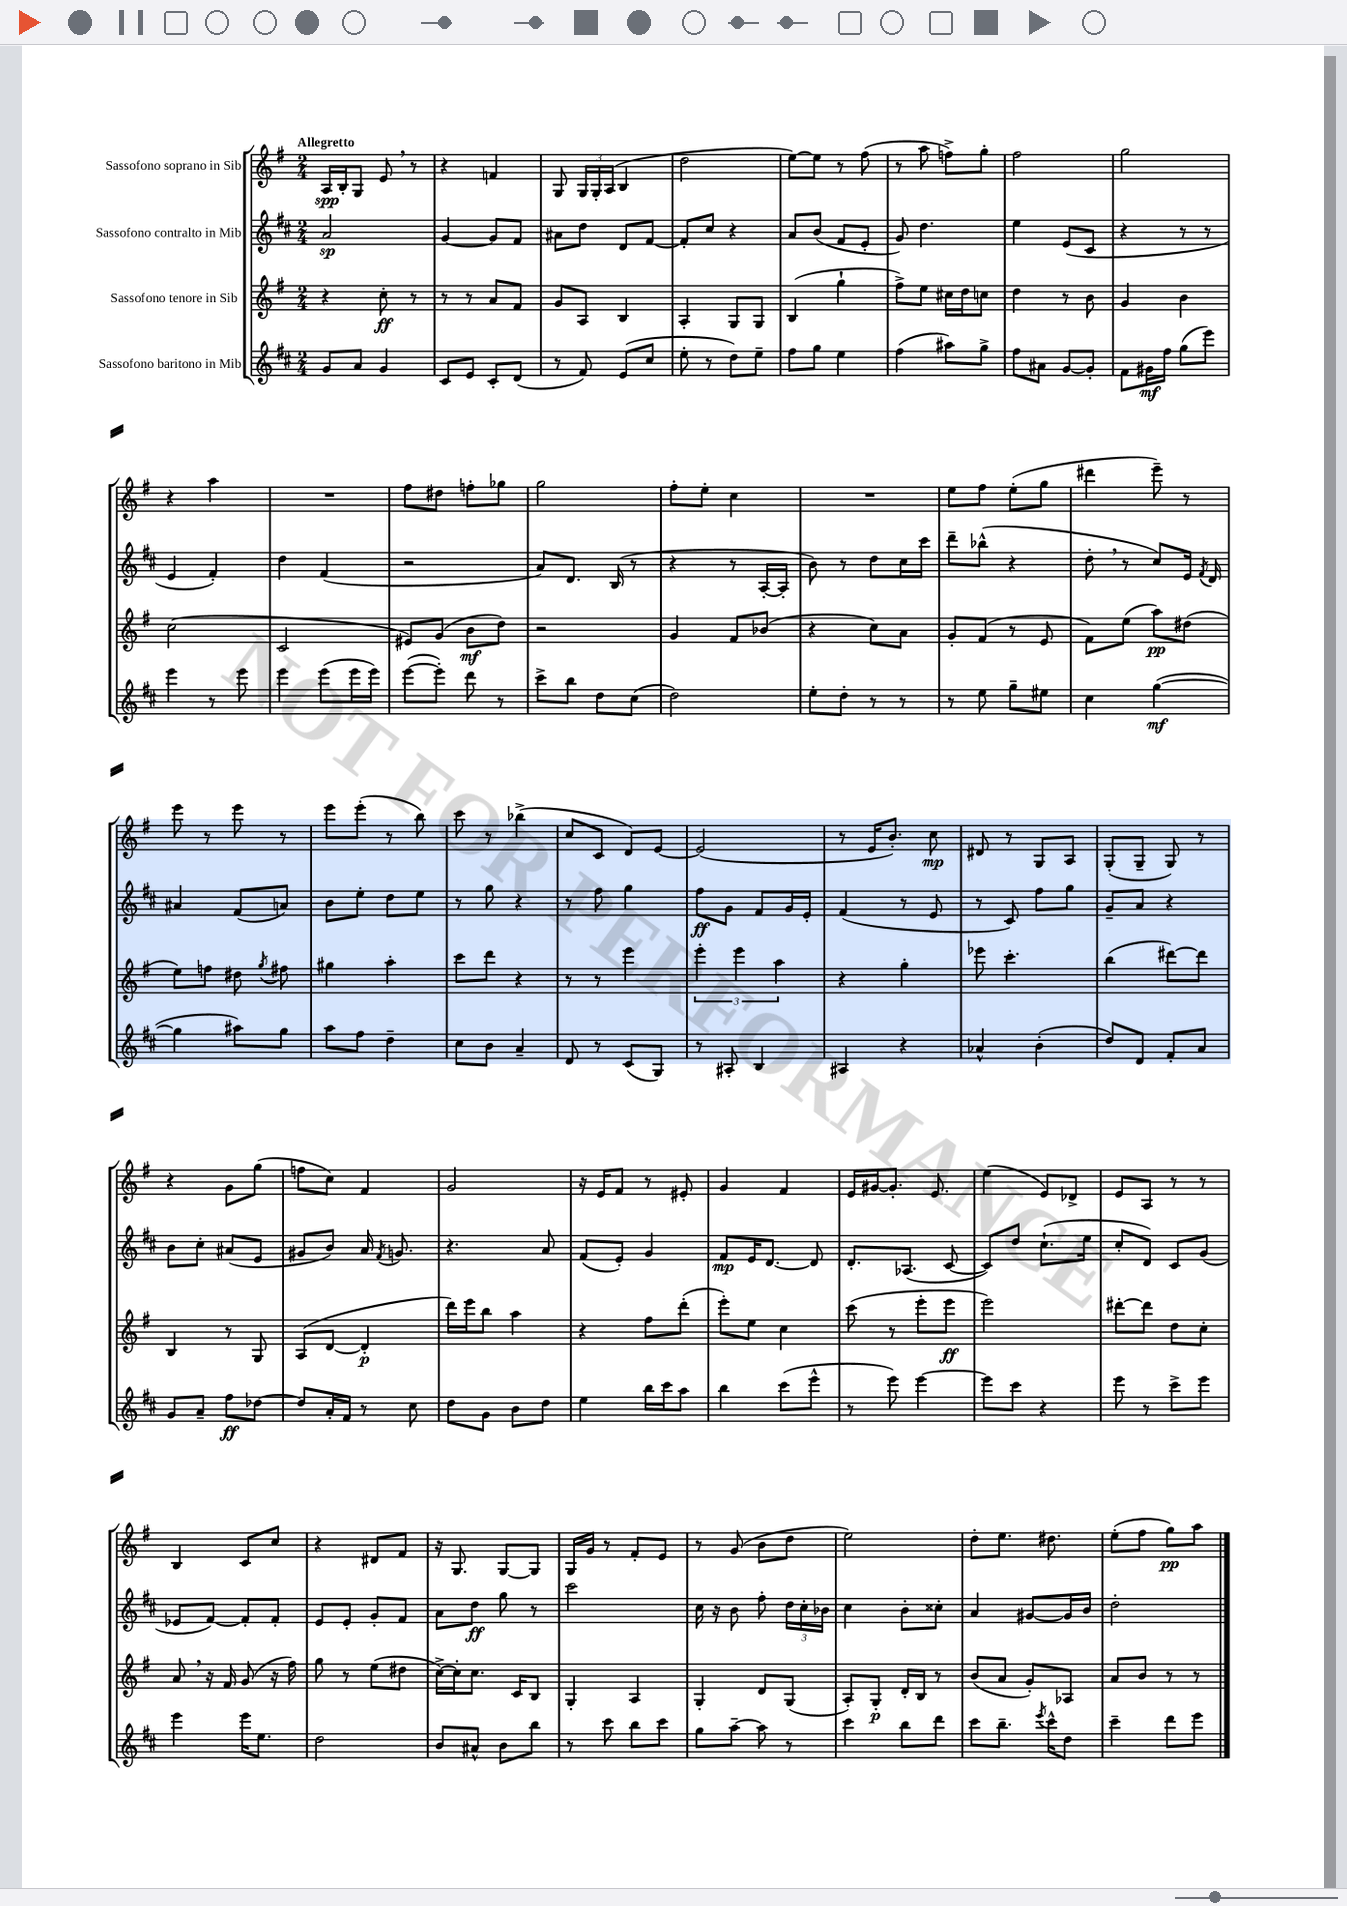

**kern	**dynam	**kern	**dynam	**kern	**dynam	**kern	**dynam
*part4	*part4	*part3	*part3	*part2	*part2	*part1	*part1
*staff4	*staff4	*staff3	*staff3	*staff2	*staff2	*staff1	*staff1
*I"Sassofono baritono in Mib	*	*I"Sassofono tenore in Sib	*	*I"Sassofono contralto in Mib	*	*I"Sassofono soprano in Sib	*
*clefG2	*	*clefG2	*	*clefG2	*	*clefG2	*
*k[f#c#]	*	*k[f#]	*	*k[f#c#]	*	*k[f#]	*
*M2/4	*	*M2/4	*	*M2/4	*	*M2/4	*
=1	=1	=1	=1	=1	=1	=1	=1
!	!	!	!	!	!	!LO:TX:a:B:t=Allegretto	!
8g/L	.	4r	.	2a/	sp	16A/LL	spp
.	.	.	.	.	.	16B'/J	.
8a/J	.	.	.	.	.	8G/J	.
4g/	.	8cc'\	ff	.	.	8e,/	.
.	.	8r	.	.	.	8r	.
=2	=2	=2	=2	=2	=2	=2	=2
8c#/L	.	8r	.	[4g/	.	4r	.
8e/J	.	8r	.	.	.	.	.
8c#'/L	.	8a/L	.	8g/L]	.	4fn/	.
(8d/J	.	8f#/J	.	8f#/J	.	.	.
=3	=3	=3	=3	=3	=3	=3	=3
8r	.	8g/L	.	8a#X\L	.	8G/	.
8f#/)	.	8A/J	.	8dd\J	.	24G/LL	.
.	.	.	.	.	.	24G'/	.
.	.	.	.	.	.	(24A/JJ	.
(8e/L	.	4B/	.	8d/L	.	4B/	.
8cc#/J	.	.	.	[8f#/J	.	.	.
=4	=4	=4	=4	=4	=4	=4	=4
8ee'\	.	4A'/	.	8f#'/L]	.	2dd\	.
8r	.	.	.	8cc#/J	.	.	.
8dd\L)	.	8G/L	.	4r	.	.	.
8ee~\J	.	8G/J	.	.	.	.	.
=5	=5	=5	=5	=5	=5	=5	=5
8ff#\L	.	(4B/	.	8a/L	.	[8ee\L)	.
8gg\J	.	.	.	(8b/J	.	8ee\J]	.
4ee\	.	4gg`\	.	8f#/L	.	8r	.
.	.	.	.	8e'/J	.	(8ff#\	.
=6	=6	=6	=6	=6	=6	=6	=6
(4ff#\	.	8ff#^\L)	.	8g/)	.	8r	.
.	.	8ee\J	.	4.dd\	.	8aa\	.
8aa#X\L)	.	16cc#X\LL	.	.	.	8ffn^\L)	.
.	.	16dd\J	.	.	.	.	.
8gg^\J	.	8ccn\J	.	.	.	8gg'\J	.
=7	=7	=7	=7	=7	=7	=7	=7
8ff#\L	.	4dd\	.	4ee\	.	2ff#\	.
8a#X\J	.	.	.	.	.	.	.
[8g/L	.	8r	.	(8e/L	.	.	.
8g'/J]	.	8b\	.	8c#/J	.	.	.
=8	=8	=8	=8	=8	=8	=8	=8
8f#\L	.	4g/	.	4r	.	2gg\	.
16g#X\L	mf	.	.	.	.	.	.
16ff#\JJ	.	.	.	.	.	.	.
(8gg\L	.	4b\	.	8r	.	.	.
8eee\J)	.	.	.	8r	.	.	.
!!LO:LB:g=z
=9	=9	=9	=9	=9	=9	=9	=9
4eee\	.	(2cc\	.	4e/	.	4r	.
8r	.	.	.	4f#'/)	.	4aa\	.
8eee\	.	.	.	.	.	.	.
=10	=10	=10	=10	=10	=10	=10	=10
4eee\	.	2c/	.	4dd\	.	2r	.
(8eee\L	.	.	.	(4f#/	.	.	.
16eee\L	.	.	.	.	.	.	.
16eee\JJ)	.	.	.	.	.	.	.
=11	=11	=11	=11	=11	=11	=11	=11
([8eee\L	.	8e#X/L)	.	2r	.	8ff#\L	.
8eee'\J])	.	(8g/J	.	.	.	8dd#X\J	.
8ddd\	.	8b\L	mf	.	.	8ffn'\L	.
8r	.	8dd\J)	.	.	.	8gg-X\J	.
=12	=12	=12	=12	=12	=12	=12	=12
8ccc#^\L	.	2r	.	8a/L)	.	2gg\	.
8bb\J	.	.	.	8.d/J	.	.	.
8dd\L	.	.	.	.	.	.	.
.	.	.	.	(16B/	.	.	.
(8cc#\J	.	.	.	8r	.	.	.
=13	=13	=13	=13	=13	=13	=13	=13
2dd\)	.	4g/	.	4r	.	8ff#'\L	.
.	.	.	.	.	.	8ee'\J	.
.	.	8f#/L	.	8r	.	4cc\	.
.	.	(8b-X/J	.	[16A'/LL	.	.	.
.	.	.	.	16A'/JJ]	.	.	.
=14	=14	=14	=14	=14	=14	=14	=14
8ee'\L	.	4r	.	8b\)	.	2r	.
8dd'\J	.	.	.	8r	.	.	.
8r	.	8cc\L)	.	8dd\L	.	.	.
8r	.	8a\J	.	16cc#\L	.	.	.
.	.	.	.	16ccc#\JJ	.	.	.
=15	=15	=15	=15	=15	=15	=15	=15
8r	.	8g'/L	.	8ddd~\L	.	8ee\L	.
8ee\	.	(8f#/J	.	(8bb-X^^\J	.	8ff#\J	.
8gg~\L	.	8r	.	4r	.	(8ee'\L	.
8ee#X\J	.	8e/	.	.	.	8gg\J	.
=16	=16	=16	=16	=16	=16	=16	=16
4cc#\	.	8f#\L)	.	8dd',\	.	4ddd#X\	.
.	.	(8ee\J	.	8r	.	.	.
([4gg\	mf	8aa\L)	pp	8cc#/L)	.	8eee~\)	.
.	.	(8dd#X\J	.	16e/Jk	.	8r	.
.	.	.	.	8qf#/	.	.	.
.	.	.	.	16d/	.	.	.
!!LO:LB:g=z
=17	=17	=17	=17	=17	=17	=17	=17
4gg\]	.	8ee\L)	.	4a#X/	.	8eee\	.
.	.	8ffn\J	.	.	.	8r	.
8aa#X\L)	.	8dd#X\	.	(8f#/L	.	8eee\	.
.	.	8qgg/	.	.	.	.	.
8gg\J	.	8ff#X\	.	8an/J)	.	8r	.
=18	=18	=18	=18	=18	=18	=18	=18
8aa\L	.	4gg#X\	.	8b\L	.	8eee\L	.
8ff#\J	.	.	.	8ee'\J	.	(8eee'\J	.
4dd~\	.	4aa'\	.	8dd\L	.	8r	.
.	.	.	.	8ee\J	.	8bb\)	.
=19	=19	=19	=19	=19	=19	=19	=19
8cc#\L	.	8ccc\L	.	8r	.	8ccc\	.
8b\J	.	8ddd\J	.	8gg\	.	8r	.
4a~/	.	4r	.	4r	.	(4bb-X^\	.
=20	=20	=20	=20	=20	=20	=20	=20
8d/	.	8r	.	8r	.	8cc/L	.
8r	.	8r	.	8ff#\	.	8c/J	.
(8c#/L	.	4eee\	.	4gg\	.	8d/L)	.
8G/J)	.	.	.	.	.	[8e/J	.
=21	=21	=21	=21	=21	=21	=21	=21
8r	.	6eee'\	.	8ff#\L	ff	(2e/]	.
8A#X'/	.	.	.	8g\J	.	.	.
.	.	6eee\	.	.	.	.	.
4B/	.	.	.	8f#/L	.	.	.
.	.	6aa\	.	.	.	.	.
.	.	.	.	16g/L	.	.	.
.	.	.	.	16e'/JJ	.	.	.
=22	=22	=22	=22	=22	=22	=22	=22
4A#X/	.	4r	.	(4f#/	.	8r	.
.	.	.	.	.	.	16e/KL	.
.	.	.	.	.	.	8.b'/J)	.
4r	.	4gg'\	.	8r	.	.	.
.	.	.	.	8e/	.	8cc\	mp
=23	=23	=23	=23	=23	=23	=23	=23
4a-X^^/	.	8eee-X\	.	8r	.	8d#X/	.
.	.	4.ccc'\	.	8c#/)	.	8r	.
(4b'\	.	.	.	8ff#\L	.	8G/L	.
.	.	.	.	8gg\J	.	8A/J	.
=24	=24	=24	=24	=24	=24	=24	=24
8dd/L)	.	(4bb\	.	8g~/L	.	(8G'/L	.
8d/J	.	.	.	8a/J	.	8G~/J	.
8f#'/L	.	[8ddd#X\L)	.	4r	.	8G/)	.
8a/J	.	8ddd#\J]	.	.	.	8r	.
!!LO:LB:g=z
=25	=25	=25	=25	=25	=25	=25	=25
8g/L	.	4B/	.	8b\L	.	4r	.
8a~/J	.	.	.	8cc#'\J	.	.	.
8ff#\L	ff	8r	.	(8a#X/L	.	8g\L	.
[8dd-X\J	.	8G/	.	8e/J	.	(8gg\J	.
=26	=26	=26	=26	=26	=26	=26	=26
8dd-/L]	.	(8A/L	.	8g#X/L	.	8ffn\L	.
16a'/L	.	[8d/J	.	8b/J)	.	8cc\J)	.
16f#/JJ	.	.	.	.	.	.	.
8r	.	4d'/]	p	16a/	.	4f#/	.
.	.	.	.	8qf#/	.	.	.
.	.	.	.	8.gn/	.	.	.
8cc#\	.	.	.	.	.	.	.
=27	=27	=27	=27	=27	=27	=27	=27
8dd\L	.	16ddd\LL)	.	4.r	.	2g/	.
.	.	16eee\J	.	.	.	.	.
8g\J	.	8bb\J	.	.	.	.	.
8b\L	.	4aa\	.	.	.	.	.
8dd\J	.	.	.	8a/	.	.	.
=28	=28	=28	=28	=28	=28	=28	=28
4ee\	.	4r	.	(8f#/L	.	16r	.
.	.	.	.	.	.	16e/KL	.
.	.	.	.	8e'/J)	.	8f#/J	.
16bb\LL	.	8ff#\L	.	4g/	.	8r	.
16ccc#\J	.	.	.	.	.	.	.
8aa\J	.	(8ddd'\J	.	.	.	8e#X'/	.
=29	=29	=29	=29	=29	=29	=29	=29
4bb\	.	8eee'\L)	.	8f#/L	mp	4g/	.
.	.	8ee\J	.	16e/K	.	.	.
.	.	.	.	[8.d/J	.	.	.
(8ccc#\L	.	4cc\	.	.	.	4f#/	.
8eee^^\J	.	.	.	8d/]	.	.	.
=30	=30	=30	=30	=30	=30	=30	=30
8r	.	(8ccc\	.	8.d'/L	.	16e/LL	.
.	.	.	.	.	.	[16g#X/J	.
8eee\)	.	8r	.	.	.	8.g#'/J]	.
.	.	.	.	(8.A-X/J	.	.	.
[4eee\	.	8eee'\L	.	.	.	.	.
.	.	.	.	.	.	8.e/	.
.	.	8eee\J	ff	[8c#/	.	.	.
=31	=31	=31	=31	=31	=31	=31	=31
8eee\L]	.	2eee\)	.	8c#/L])	.	(4ee\	.
8ccc#\J	.	.	.	8dd/J	.	.	.
4r	.	.	.	(8.cc#`\L	.	8e/L)	.
.	.	.	.	.	.	8d-X^/J	.
.	.	.	.	16ee\Jk	.	.	.
=32	=32	=32	=32	=32	=32	=32	=32
8eee\	.	[8ddd#X'\L	.	8cc#'/L	.	8e/L	.
8r	.	8ddd#\J]	.	8d/J)	.	8A/J	.
8ccc#^\L	.	8dd\L	.	8c#/L	.	8r	.
8eee\J	.	8cc'\J	.	(8g/J	.	8r	.
!!LO:LB:g=z
=33	=33	=33	=33	=33	=33	=33	=33
4eee\	.	8a,/	.	8e-X/L	.	4B/	.
.	.	16r	.	[8f#/J)	.	.	.
.	.	16f#/	.	.	.	.	.
16eee\KL	.	(8g/	.	8f#'/L]	.	8c/L	.
8.ee\J	.	.	.	.	.	.	.
.	.	16r	.	8f#'/J	.	8cc/J	.
.	.	16ff#\)	.	.	.	.	.
=34	=34	=34	=34	=34	=34	=34	=34
2dd\	.	8gg\	.	8e/L	.	4r	.
.	.	8r	.	8e'/J	.	.	.
.	.	(8ee\L	.	8g'/L	.	8d#X/L	.
.	.	8dd#X\J	.	8f#/J	.	8f#/J	.
=35	=35	=35	=35	=35	=35	=35	=35
8b/L	.	[16cc^\LL)	.	8a\L	.	16r	.
.	.	16cc'\J]	.	.	.	8.G/	.
8a#X^^/J	.	8.cc\J	.	8dd\J	ff	.	.
8b\L	.	.	.	8gg\	.	[8G/L	.
.	.	16c/KL	.	.	.	.	.
8bb\J	.	8B/J	.	8r	.	8G/J]	.
=36	=36	=36	=36	=36	=36	=36	=36
8r	.	4G'/	.	2ccc#\	.	16G/LL	.
.	.	.	.	.	.	16g/JJ	.
8ccc#\	.	.	.	.	.	8r	.
8bb\L	.	4A/	.	.	.	8f#'/L	.
8ccc#\J	.	.	.	.	.	8e/J	.
=37	=37	=37	=37	=37	=37	=37	=37
8gg\L	.	4G'/	.	16cc#\	.	8r	.
.	.	.	.	16r	.	.	.
[8aa~\J	.	.	.	8b\	.	(8g/	.
8aa\]	.	8d/L	.	8ff#'\	.	8b\L	.
8r	.	(8G/J	.	24dd\LL	.	8dd\J	.
.	.	.	.	24cc#'\	.	.	.
.	.	.	.	24b-X\JJ	.	.	.
=38	=38	=38	=38	=38	=38	=38	=38
4ccc#\	.	8A'/L)	.	4cc#\	.	2ee\)	.
.	.	8G'/J	p	.	.	.	.
8bb\L	.	16d'/LL	.	8b'\L	.	.	.
.	.	16B/JJ	.	.	.	.	.
8ddd\J	.	8r	.	8cc##X'\J	.	.	.
=39	=39	=39	=39	=39	=39	=39	=39
8ccc#\L	.	(8b/L	.	4a/	.	8dd'\L	.
8.bb~\J	.	8a/J	.	.	.	8.ee\J	.
.	.	8g'/L)	.	[8g#X/L	.	.	.
8qeee/	.	.	.	.	.	.	.
16ccc#^^\KL	.	.	.	.	.	8.dd#X\	.
8dd\J	.	8A-X/J	.	16g#/L]	.	.	.
.	.	.	.	16b/JJ	.	.	.
=40	=40	=40	=40	=40	=40	=40	=40
4ccc#~\	.	8a/L	.	2dd'\	.	(8ee'\L	.
.	.	8b/J	.	.	.	8ff#\J	.
8ddd\L	.	8r	.	.	.	8gg\L)	pp
8eee\J	.	8r	.	.	.	8aa\J	.
==	==	==	==	==	==	==	==
*-	*-	*-	*-	*-	*-	*-	*-
